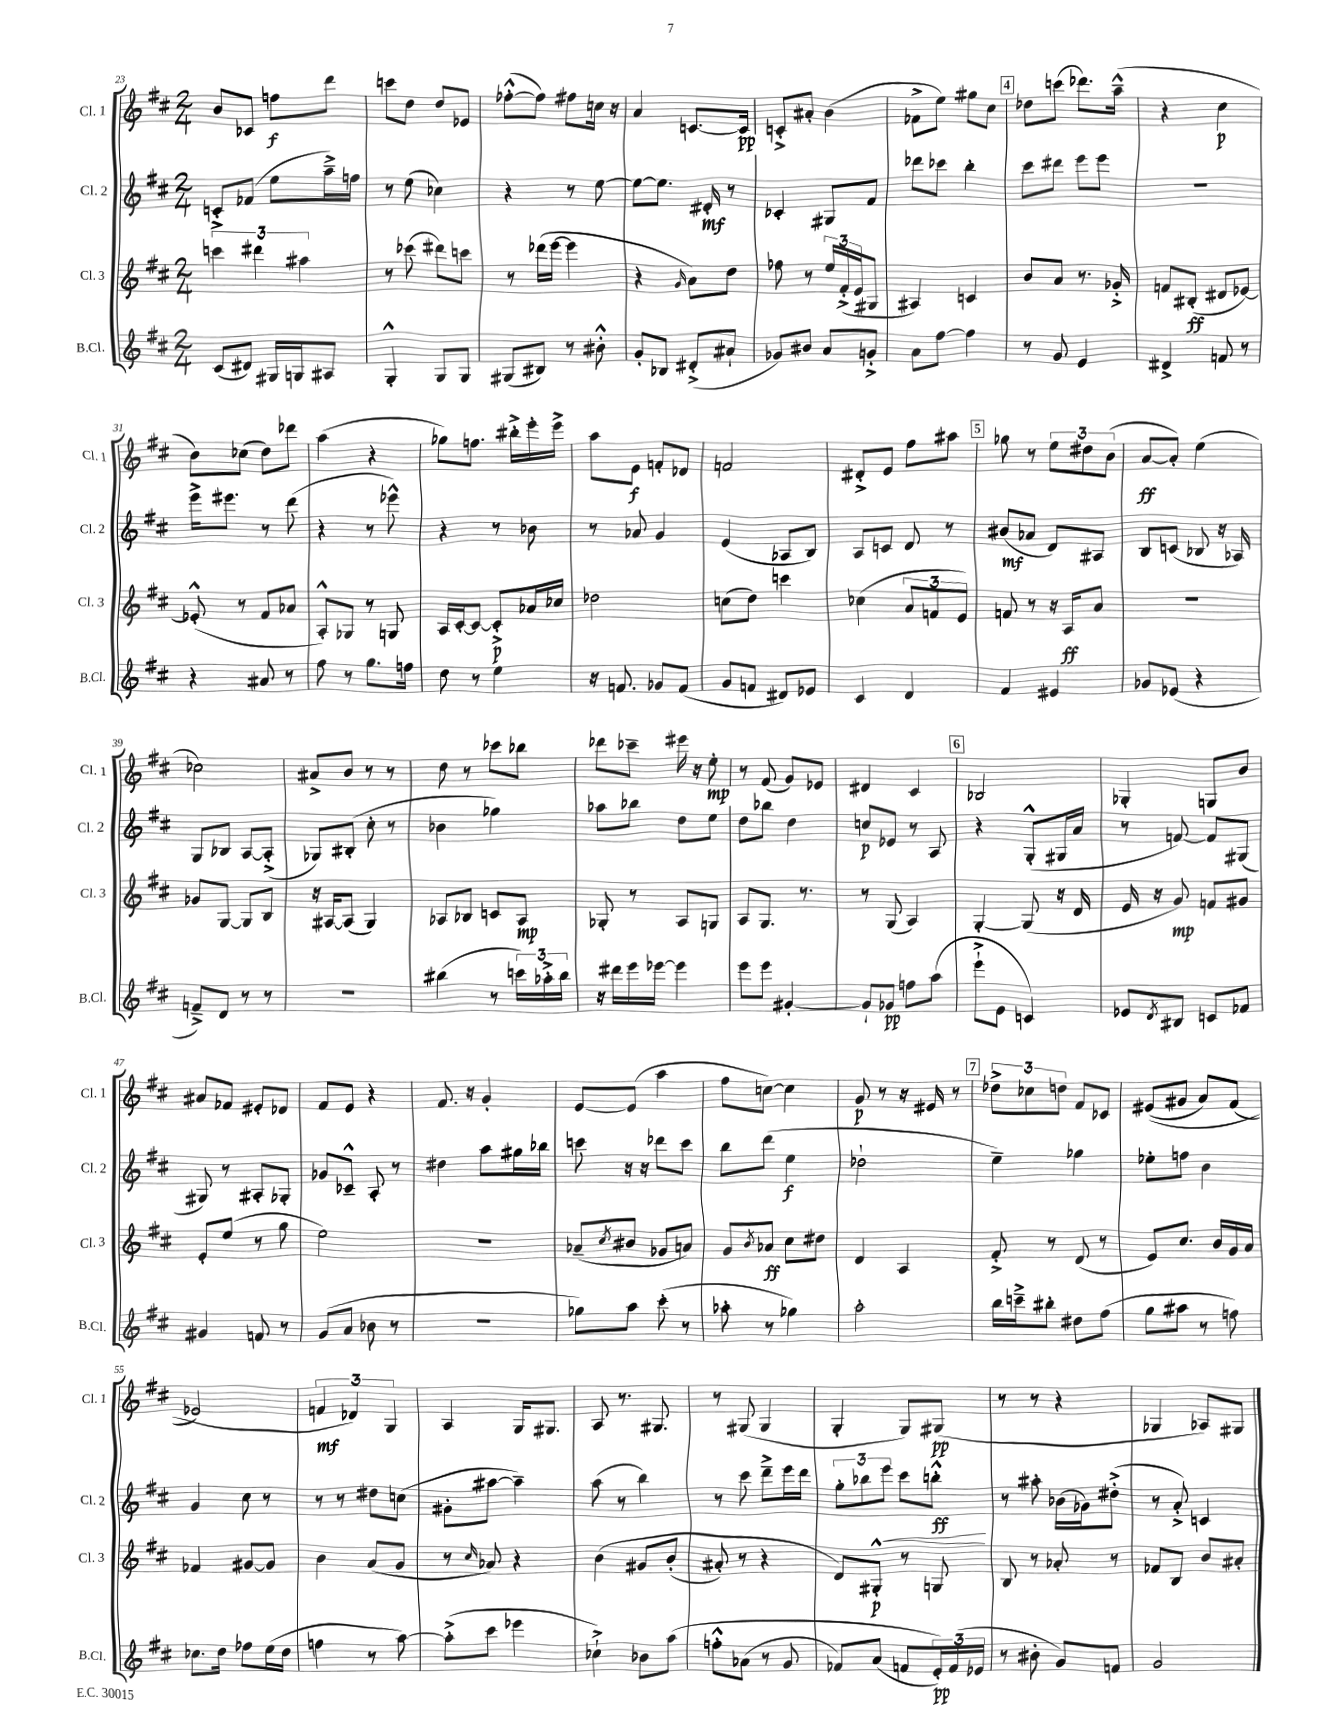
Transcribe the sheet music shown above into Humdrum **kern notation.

**kern	**kern	**kern	**kern
*staff4	*staff3	*staff2	*staff1
*clefG2	*clefG2	*clefG2	*clefG2
*k[f#c#]	*k[f#c#]	*k[f#c#]	*k[f#c#]
*M2/4	*M2/4	*M2/4	*M2/4
(8c#/L	6ccc\	8c'^/L	8b/L
8d#/J)	.	(8f-/J	8c-/J
.	6ddd#\	.	.
16G#/LL	.	8ee\L	8ff\L
16G/J	.	.	.
.	6aa#\	.	.
8A#/J	.	16aa~^\L)	8ddd\J
.	.	16ff\JJ	.
=	=	=	=
4G'^^/	8r	8r	8ccc\L
.	(8ccc-\	(8ee\	8dd\J
8G/L	8ddd#\L)	4cc-\)	8dd/L
8G/J	8ccc\J	.	8e-/J
=	=	=	=
(8G#/L	8r	4r	([8ff-'^^\L
8B#/J)	(16ddd-\LL	.	8ff-\]J)
.	[16eee\JJ	.	.
8r	4eee\]	8r	8ff#\L
8b#'^^\	.	[8ee\	16cc\Jk
.	.	.	16r
=	=	=	=
8g'/L	4r	8ee\_L	4a/
8B-/J	.	8.ee\]J	.
.	16qqg/	.	.
(8d#'^/L	8a\L)	.	[8.c/L
.	.	16d#'/	.
8a#`/J	8dd\J	8r	.
.	.	.	16c/]Jk
=	=	=	=
8g-/L)	8ff-\	4c-'/	8c'^/L
8b#/J	8r	.	8a#'/J
8a/L	24ee/LL	8G#/L	(4b\
.	(24f#'^/	.	.
.	24e/J	.	.
8g'^/J	8G#/J	8f#/J	.
=	=	=	=
8a\L	4A#/)	8ddd-\L	8f-^\L
[8ff#\J	.	8ccc-\J	8ee\J)
4ff#\]	4c/	4bb'\	8gg#\L
.	.	.	8cc#\J
=	=	=	=
8r	8b/L	8ccc#\L	8dd-\L
8g/	8a/J	8ddd#\J	(8ccc\J
4e/	8.r	8eee\L	8.ddd-\L)
.	.	8eee\J	.
.	16g-'^/	.	(16aa~^^\Jk
=	=	=	=
4d#^/	8f/L	2r	4r
.	(8B#'/J	.	.
8f/	8d#/L	.	4cc#\
8r	[8e-/J)	.	.
=	=	=	=
4r	(8e-'^^/]	16eee^\LK	8b\L)
.	.	8.eee#\J	.
.	8r	.	(8cc-\J
8a#/	8f#/L	8r	8dd\L)
8r	8a-/J	(8ddd\	8ddd-\J
=	=	=	=
8ff#\	8A'^^/L)	4r	(4aa\
8r	8G-/J	.	.
8.gg\L	8r	8r	4r
.	8G/	8eee-^^\)	.
16ff\Jk	.	.	.
=	=	=	=
8dd\	16A/LL	4r	8gg-\L)
.	[16c#'/J	.	.
8r	8c#/_J	.	8.ff\J
4ee\	8c#'^/]L	8r	.
.	.	.	16bb#'^\LL
.	16a-/L	8b-\	16eee'\
.	16cc-/JJ	.	16eee^\JJ
=	=	=	=
16r	2dd-\	8r	8aa\L
8.f/	.	.	.
.	.	8a-/	8e\J
8g-/L	.	4g/	8f'/L
(8f/J	.	.	8d-/J
=	=	=	=
8g/L	(8cc\L	(4e/	2f/
8f/J	8dd\J)	.	.
8d#/L)	4ccc\	8A-/L	.
8e-/J	.	8B/J)	.
=	=	=	=
4c#/	(4cc-\	8A/L	8d#'^/L
.	.	8c/J	8e/J
4d/	12a/L	8d/	8ff#\L
.	12f/	.	.
.	.	8r	8aa#\J
.	12e/J)	.	.
=	=	=	=
4f#/	8f/	(8b#/L	8gg-\
.	8r	8a-/J	8r
4e#/	16r	8d/L)	12ee\L
.	16A/LK	.	.
.	.	.	12dd#\
.	8a/J	8A#/J	.
.	.	.	(12b\J
=	=	=	=
8g-/L	2r	8B/L	[8a/L
(8e-/J	.	(8c/J	8a'/]J)
4r	.	8B-/	(4ee\
.	.	16r	.
.	.	16A-/)	.
=	=	=	=
8f~^/L)	8g-/L	8G/L	2cc-\)
8d/J	[8G/J	8B-/J	.
8r	8G/]L	[8A/L	.
8r	8B/J	(8A'^/]J	.
=	=	=	=
2r	16r	8G-/L)	8a#^/L
.	[16A#/LK	.	.
.	(8A#/]J	(8B#'/J	8b/J
.	4G/)	8cc#'\	8r
.	.	8r	8r
=	=	=	=
(4bb#\	8A-/L	4b-\	8dd\
.	8B-/J	.	8r
8r	8c/L	4gg-\)	8ccc-\L
24ccc\LL)	8A-/J	.	8bb-\J
24aa-'^\	.	.	.
24bb#\JJ	.	.	.
=	=	=	=
16r	8G-'/	8aa-\L	8ddd-\L
16ddd#\LL	.	.	.
16eee\	8r	8bb-\J	8ccc-~\J
[16eee-\JJ	.	.	.
4eee-\]	8A/L	8dd\L	16eee#\
.	.	.	16r
.	8G/J	8ee\J	8ee'\
=	=	=	=
8eee\L	8A/L	8dd\L	8r
8eee\J	8.G/J	8bb-\J	(8f#/
[4g#'/	.	4dd\	8g/L)
.	8.r	.	.
.	.	.	8e-/J
=	=	=	=
8g#`/]L	8r	8cc/L	4d#/
8g-/J	(8G/	8e-/J	.
8ff\L	4A/)	8r	4c#/
(8aa\J	.	8A/	.
=	=	=	=
8eee`^\L	[4G'/	4r	2B-/
8e\J	.	.	.
4c/)	(8G/]	(8G'^^/L	.
.	16r	16G#/L	.
.	16d/	16a/JJ	.
=	=	=	=
8e-/L	16e/	8r	4G-'/
.	16r	.	.
8qd/	.	.	.
8B#/J	8g/)	[8f/)	.
8c/L	8f/L	8f/]L	8G/L
8f-/J	8g#/J	(8G#/J	8b/J
=	=	=	=
4g#/	8e'/L	8G#/)	8a#/L
.	(8ee/J	8r	8f-/J
8f/	8r	8A#'/L	8e#'/L
8r	8gg\	8G-'/J	8d-/J
=	=	=	=
(8g/L	2ee\)	8g-/L	8f#/L
8a/J	.	8c-~^^/J	8e/J
8b-\	.	8A'/	4r
8r	.	8r	.
=	=	=	=
2r	2r	4dd#\	8.f#/
.	.	.	16r
.	.	8aa\L	4g'/
.	.	16gg#\L	.
.	.	16bb-\JJ	.
=	=	=	=
8gg-\L)	(8a-~/L	8ccc\	[8e/L
.	8qcc#/	.	.
8aa\J	8b#/J	16r	(8e/]J
.	.	16r	.
(8ccc#'\	8g-/L	8ddd-\L	4aa\
8r	8a/J)	8ccc\J	.
=	=	=	=
8aa-'\	8g/L	8bb\L	8ff#\L
.	8qb/	.	.
8r	8a-/J	(8ddd\J	[8cc\J)
4gg-\)	8cc#\L	4ee\	4cc\]
.	8dd#\J	.	.
=	=	=	=
2aa'\	4d/	2dd-`\	8g/
.	.	.	8r
.	4A/	.	16r
.	.	.	16e#/
.	.	.	8r
=	=	=	=
16bb\LL	8f#'^/	4ee~\)	12dd-^\L
16ccc~^\J	.	.	.
.	.	.	12cc-\
8bb#'\J	8r	.	.
.	.	.	12dd\J
8dd#\L	(8d/	4gg-\	8f#/L
(8ff#\J	8r	.	8c-/J
=	=	=	=
8gg\L	8e/L)	8ee-'\L	&((8e#/L
8aa#\J	8.cc#/J	8ff\J	8g#/J
8r	.	4b\	8a/L)
.	16b/LL	.	.
8ff\)	16g/	.	(8f#/J
.	16a/JJ	.	.
=	=	=	=
8.cc-\L	4f-/	4g/	2e-/&)
16dd\Jk	.	.	.
8ff-\L	[8g#/L	8cc#\	.
(16ee\L	8g#/]J	8r	.
16dd\JJ	.	.	.
=	=	=	=
4ff\	4b\	8r	6f/
.	.	8r	.
.	.	.	6d-/)
8r	(8a/L	8dd#\L	.
.	.	.	6G/
[8aa\)	8g/J	(8cc\J	.
=	=	=	=
(8aa'^\]L	8r	8g#'\L	4A/
.	16qqcc#/	.	.
8ccc#\J	8a-/)	[8aa#\J	.
4eee-\	4r	4aa#~\])	16G/LK
.	.	.	8.G#/J
=	=	=	=
4cc-`^\)	&(4b\	(8aa\	8A/
.	.	8r	8.r
8b-\L	8g#/L	4bb\)	.
.	.	.	8.G#/
&(8aa\J	(8b'/J	.	.
=	=	=	=
8ff'^^\L	8a#'/)	8r	8r
(8a-\J	8r	8ccc#\	(8G#/
8r	4r	8ddd~^\L	4G#/
8g/	.	16eee\L	.
.	.	16ddd\JJ	.
=	=	=	=
8f-/L)	8d/L&)	12gg'\L	4G'/
.	.	12bb-\	.
(8a/J	8G#'^^/J	.	.
.	.	12eee\J	.
8f/L	8r	8ccc#\L	8G/L)
24e'/L)&)	8G/	8bb'^^\J	(8G#/J
(24f/	.	.	.
24e-/JJ	.	.	.
=	=	=	=
8r	8B/	8r	8r
8b#'\	8r	8aa#'\	8r
8g/L)	8a-'/	(16b-\LL	4r
.	.	16g-\J)	.
8f/J	8r	(8dd#'^\J	.
=	=	=	=
2g/	8f-/L	8r	4G-/
.	8B/J	8a'^/)	.
.	8b/L	4c/	8A-/L)
.	8a#'/J	.	8G#/J
==	==	==	==
*-	*-	*-	*-
